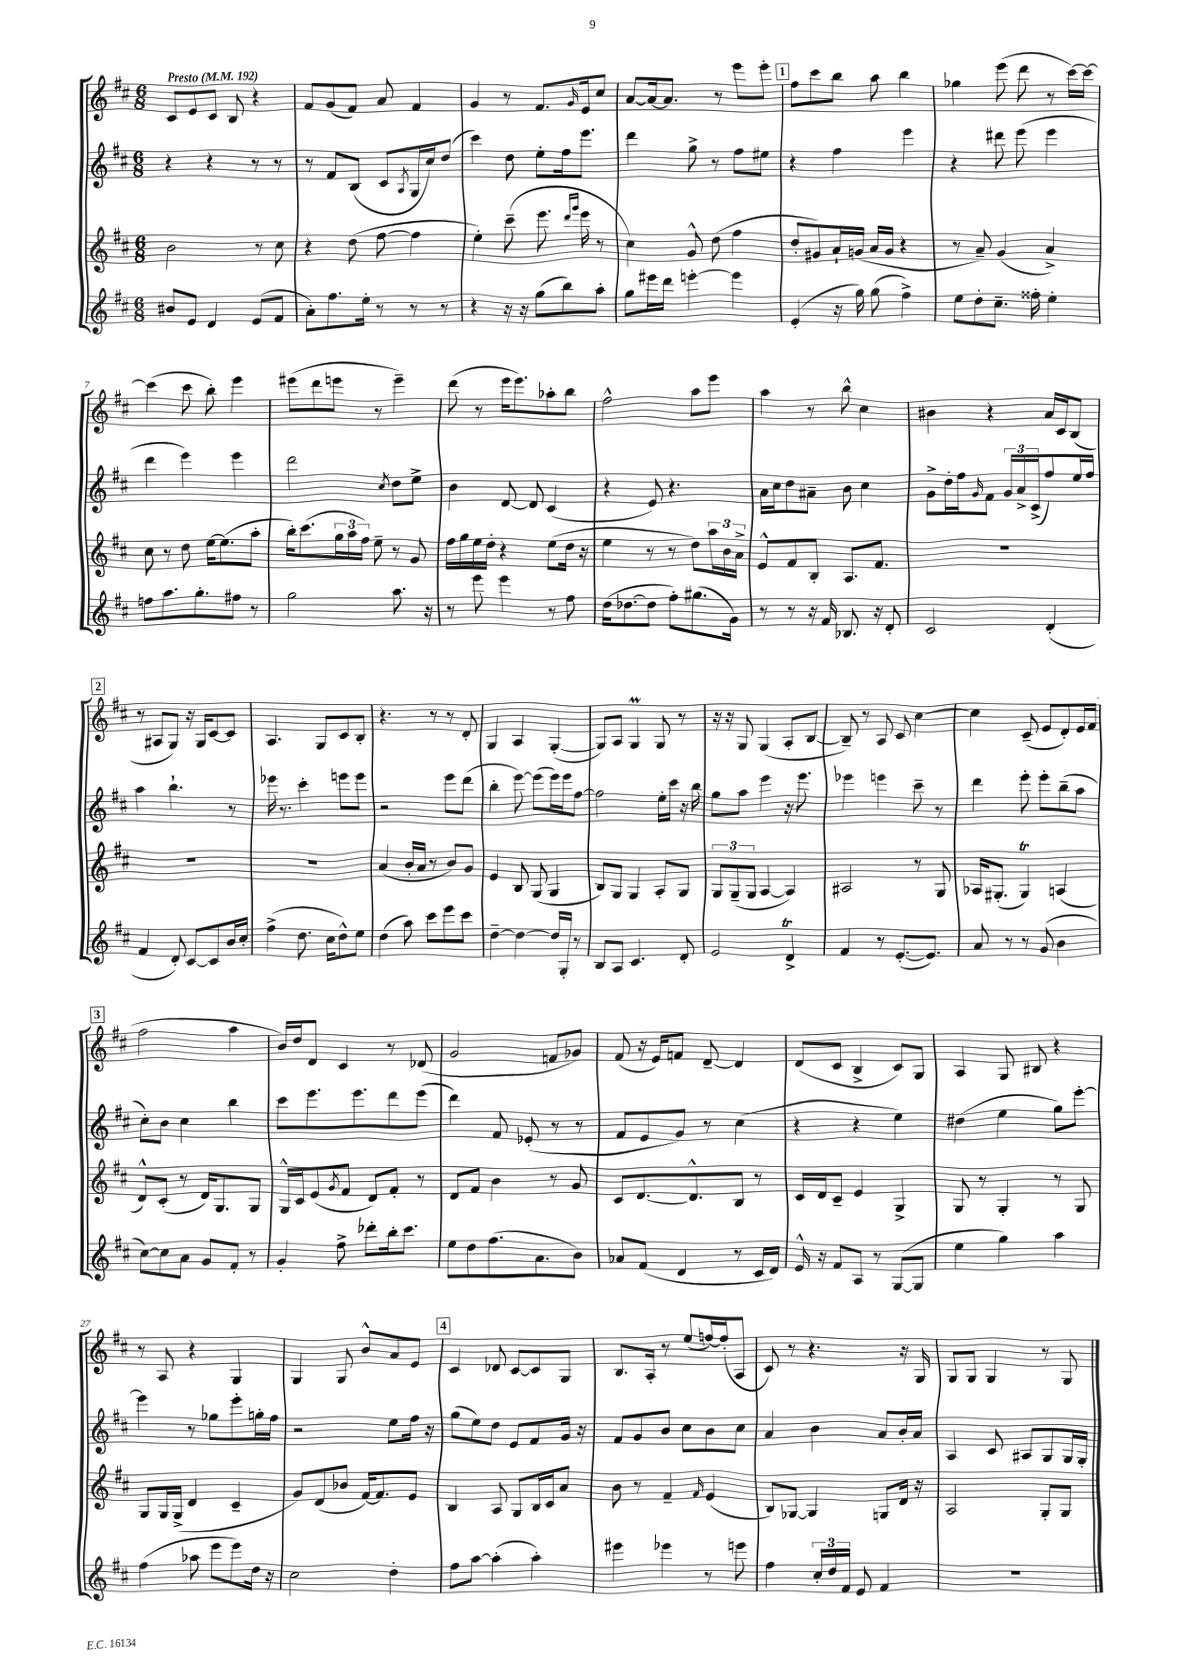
<<
\new StaffGroup <<
\new Staff = "s0" {
    \clef treble \key d \major \numericTimeSignature \time 6/8 \tempo "Presto" 4 = 192
    cis'8 e'8 cis'8 b8 r4 |
    fis'8 g'8( fis'8) a'8 fis'4 |
    g'4 r8 fis'8. \grace { g'16 } e'16 cis''8 |
    a'8~ a'16~ a'8. r8 e'''8 e'''8-. |
    \mark \markup { \box "1" } fis''8 cis'''8 b''8 a''8 b''4 |
    ges''4 e'''8( d'''8 r8 cis'''16~) cis'''16~ |
    cis'''4( cis'''8 b''8-.) e'''4 |
    eis'''8( d'''8 e'''8 r8 e'''4--) |
    d'''8( r8 e'''16 e'''8.) aes''8-. b''8 |
    fis''2-^ a''8 e'''8 |
    a''4 r8 b''8-^ cis''4 |
    bis'4 r4 a'16 cis'16 b8( |
    \mark \markup { \box "2" } r8 ais8 g8) r16 g16 cis'8~ cis'8 |
    a4. g8 cis'8 b8-. |
    r4. r8 r8 d'8-. |
    g4 a4 g4~-.( |
    g8) a8 g4\prall g8 r8 |
    r16 r16 g8 g4( a8-. b8~ |
    b8--) r8 a8 cis'8 cis''4~ |
    cis''4 cis'8--( e'8 d'8-.) e'16 fis'16( |
    \mark \markup { \box "3" } fis''2 a''4 |
    b'16) d''16 d'8 cis'4 r8 des'8( |
    g'2 f'8 ges'8) |
    fis'8( r16 e'16) f'8 d'8~-- d'4 |
    d'8( cis'8 b4-> cis'8) g8 |
    a4 g8 bis8 r4 |
    r8 a8 r4 g4 |
    g4 g8 b'8-^ a'8 e'8 |
    \mark \markup { \box "4" } cis'4 des'8 cis'8~ cis'8 g8 |
    b8. a16-. r8 e''8( f''16~) f''16-.( a8 |
    cis'8) r8 r4. r16 g16 |
    g8 g8 g4 r8 g8 \bar "|." |
}
\new Staff = "s1" {
    \clef treble \key d \major \numericTimeSignature \time 6/8
    r4 r4 r8 r8 |
    r8 fis'8 b8( cis'8 \acciaccatura { a8 } g16 cis''16) d''8( |
    cis'''4) d''8 e''8-. fis''16 e'''8. |
    d'''4 g''8-> r8 fis''8 eis''8 |
    \mark \markup { \box "1" } r4 fis''4 e'''4 |
    r4 dis'''8 e'''8( e'''4 |
    d'''4 e'''4) e'''4 |
    d'''2 \acciaccatura { cis''8 } d''8 e''8-> |
    b'4 d'8~ d'8 cis'4( |
    r4 e'8) r4. |
    a'16 cis''16 d''8 ais'8-- b'8 cis''4 |
    g'8-> d''16-. fis''16 \grace { g'16 } fis'8 \tuplet 3/2 { g'16 a'16-> cis'16->( } fis''8) e''16 fis''16 |
    \mark \markup { \box "2" } a''4 b''4.-! r8 |
    ees'''16 r8. cis'''4-. e'''8 e'''8 |
    r2 e'''8 d'''8( |
    b''4-. e'''8~) e'''8( e'''16) e'''16 fis''8~ |
    fis''2 e''16-. cis'''16 r16 b''16 |
    g''8 a''8 e'''4 r16 e'''8. |
    ees'''4 e'''4 cis'''8-- r8 |
    d'''4 e'''8-. e'''8-. b''8--( a''8 |
    \mark \markup { \box "3" } cis''8-.) b'8 cis''4 b''4 |
    cis'''8 e'''8. e'''8. d'''8 e'''8( |
    d'''4) fis'8 ees'8-.( r8 r8 |
    fis'8 e'8 g'8) r8 cis''4( |
    r4 r4 e''4) |
    dis''4( e''4 g''8) e'''8~-. |
    e'''4 r8 ges''8 e'''8-. g''16-. fis''16 |
    r2 e''8 fis''16 r16 |
    \mark \markup { \box "4" } g''8( e''8) d''8 e'8 fis'8 g'16 r16 |
    fis'8 g'8 b'8 cis''8 b'8 cis''8 |
    a'4 b'4 a'8 b'16-. a'16 |
    a4 cis'8 ais8 g8 g16 g16-. \bar "|." |
}
\new Staff = "s2" {
    \clef treble \key d \major \numericTimeSignature \time 6/8
    b'2 r8 cis''8 |
    r4 d''8( fis''8~ fis''4 |
    e''4-.) cis'''8--( e'''8. \grace { d'''16 g'''16 } e'''16 r8 |
    cis''4) g'8-^ d''8( fis''4 |
    \mark \markup { \box "1" } d''8-. gis'8) a'16-! g'16( a'16 g'16 r4 |
    r8 a'8--) g'4( a'4->) |
    cis''8 r8 d''8 e''16~ e''8.( a''8-. |
    b''16-.) cis'''8.( \tuplet 3/2 { g''16 a''16 fis''16) } e''8-- r8 g'8 |
    fis''16 g''16 e''16 d''16-. r4 e''8( d''16 r16 |
    e''4 r8 r8 d''8) \tuplet 3/2 { a''16 b'16 a'16-> } |
    e'8-^ fis'8 b8-. a8. fis'8. |
    R2. |
    \mark \markup { \box "2" } R2. |
    R2. |
    a'4( b'16-. a'16 r8 b'8) g'8 |
    e'4 b8 g8( g4 |
    b8) g8 g4 a8-. g8 |
    \tuplet 3/2 { g8 g8--( g8 } a4~ a4) |
    ais2 r8 g8 |
    aes16 gis8.-.( gis4\trill) a4( |
    \mark \markup { \box "3" } d'8-^) cis'8-.( r8 d'16) g8. g8 |
    g16-^ cis'16 e'8( \acciaccatura { g'8 } fis'8 d'8) fis'8-. r8 |
    d'8 fis'8 b'4 r8 g'8 |
    cis'8 d'8.~ d'8.-^ b8 r8 |
    cis'16 d'16 cis'8-- e'4 g4-> |
    g8 r8 g4-. r8 g8 |
    g8 g16 g16->( d'4 cis'4-- |
    g'8) d'8( bes'8 fis'16~) fis'8. e'8 |
    \mark \markup { \box "4" } b4 a8 g8 b16 cis'16 a'8 |
    b'8 r8 fis'4-- \grace { fis'16 } e'4( |
    b8) ges8~ ges4 g8 d'16 r16 |
    a2 g8-. g8 \bar "|." |
}
\new Staff = "s3" {
    \clef treble \key d \major \numericTimeSignature \time 6/8
    bis'8 e'8 d'4 e'8( fis'8 |
    a'8-.) fis''8. e''16-. r8 r8 r8 |
    r4 r16 r16 g''8( b''8) a''8-. |
    g''8 eis'''16 d'''16 e'''4~-. e'''4 |
    \mark \markup { \box "1" } e'4-.( r16 g''16) g''8( fis''4->) |
    e''8 d''8-. cis''8.-- fisis''16-. e''4-. |
    f''8 a''8. g''8.-. fis''8 r8 |
    g''2 a''8. r16 |
    r8 e'''8 e'''4 r8 fis''8 |
    d''16( des''8.~ des''8 fis''8-.) gis''8.( g'16) |
    r8 r8 r16 fis'16 bes8. r16 d'8-. |
    cis'2 d'4-.( |
    \mark \markup { \box "2" } fis'4 d'8-.) cis'8~ cis'8 b'16 cis''16-. |
    fis''4->( d''8. cis''16 d''8-^) e''8 |
    d''4( a''8) cis'''8 e'''8 cis'''8 |
    d''4~-- d''4~ d''16 g16-. r8 |
    b8 a8 cis'4. d'8-. |
    e'2 d'4->\trill |
    fis'4 r8 e'8.~-.( e'8.) |
    a'8 r8 r8 g'8( b'4 |
    \mark \markup { \box "3" } cis''8~) cis''8 a'8 g'8 fis'8-. r8 |
    g'4-. fis''8-> des'''8-. b''16-. cis'''8. |
    e''8 d''8 fis''8.( a'8. b'8) |
    aes'8 fis'8( d'4 r8 cis'16 d'16) |
    e'16-^ r16 fis'8 a8 r8 g8~( g8 |
    e''4 g''4) a''4 |
    fis''4( aes''8 e'''8 e'''8) d''16 r16 |
    cis''2 d''4-. |
    \mark \markup { \box "4" } fis''8 a''8~ a''4-.( a''4-.) |
    eis'''4 ees'''4 r8 e'''8 |
    fis''4 \tuplet 3/2 { cis''16-. d''16 fis'16 } e'8 fis'4 |
    R2. \bar "|." |
}
>>
>>
